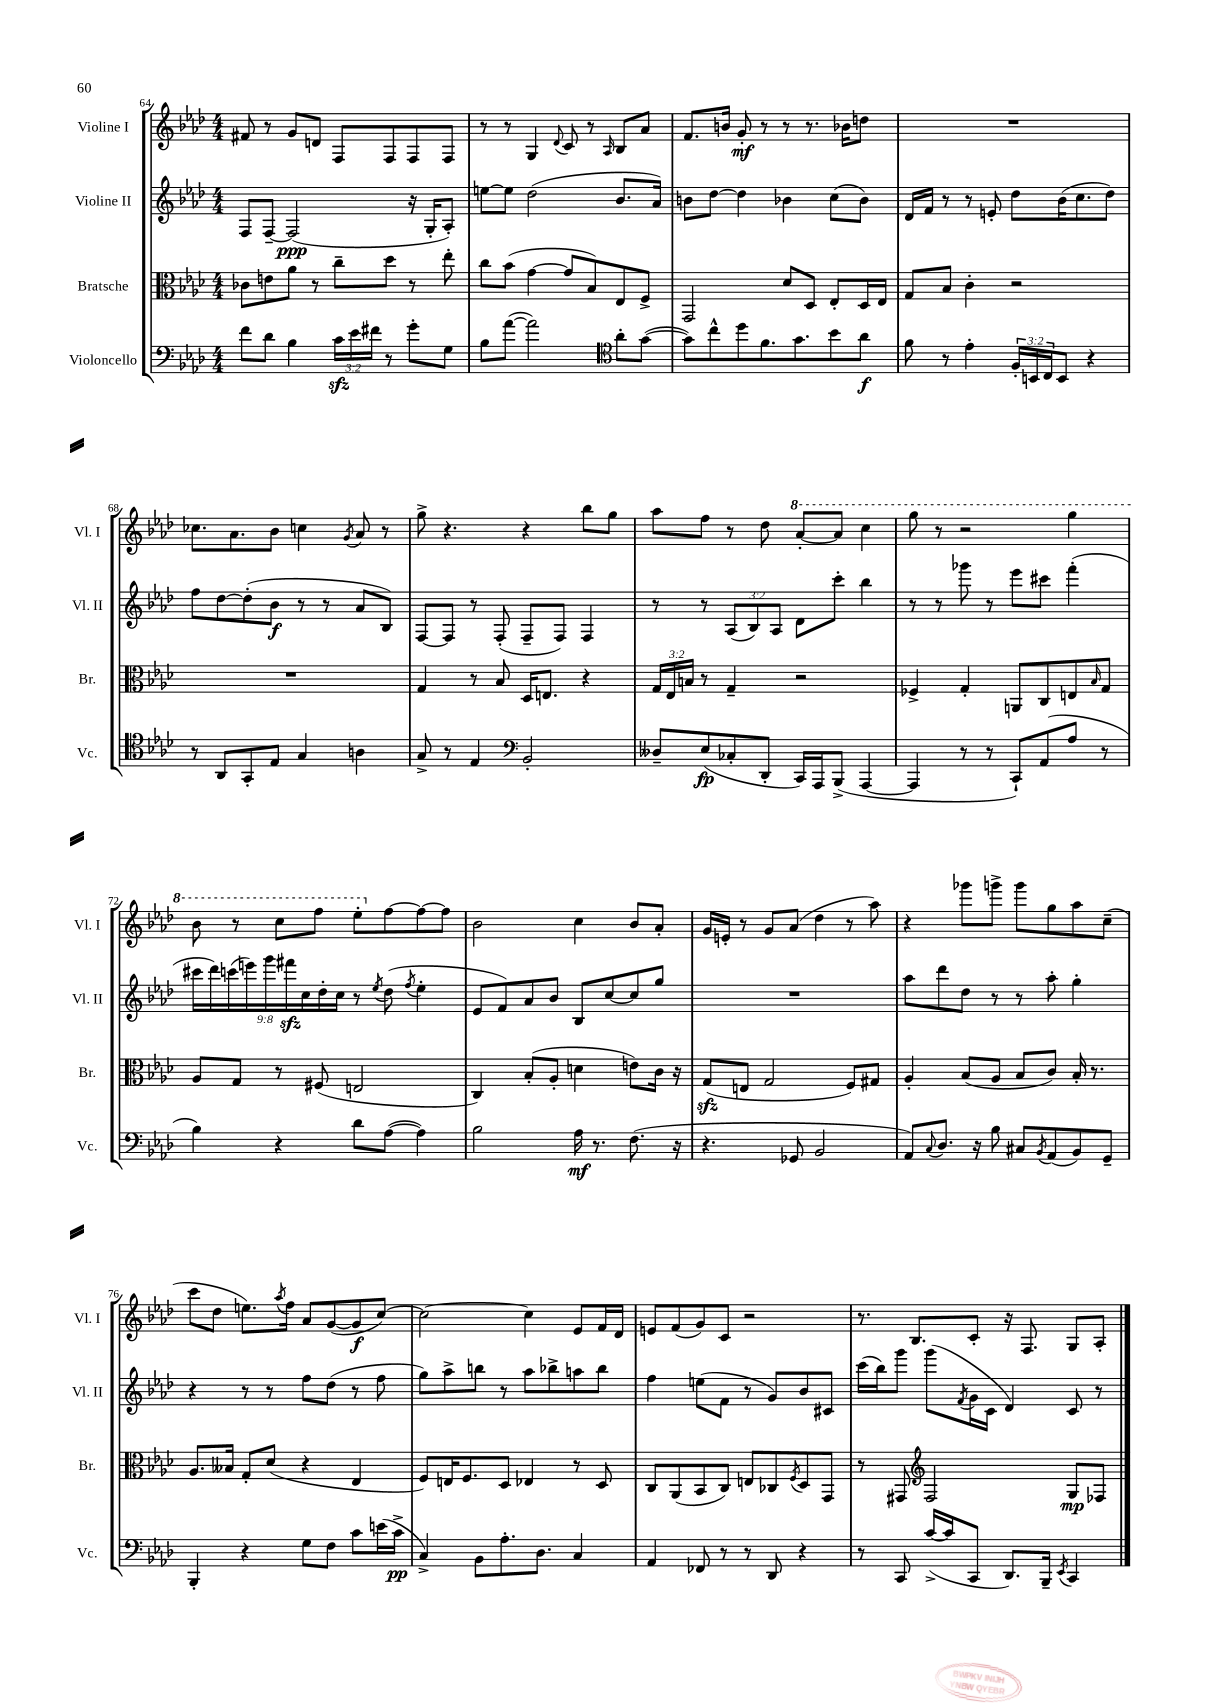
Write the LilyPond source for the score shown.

<<
\new StaffGroup <<
\new Staff = "s0" \with { instrumentName = "Violine I" shortInstrumentName = "Vl. I" } {
    \clef treble \key aes \major \numericTimeSignature \time 4/4
    fis'8 r8 g'8 d'8 f8 f8 f8 f8 |
    r8 r8 g4 \appoggiatura { des'8 } c'8 r8 \grace { aes16 } bes8 aes'8 |
    f'8. b'16 g'8-.\mf r8 r8 r8. bes'16 d''8 |
    R1 |
    ces''8. aes'8. bes'8 c''4 \acciaccatura { g'8 } aes'8 r8 |
    g''8-> r4. r4 bes''8 g''8 |
    aes''8 f''8 r8 des''8 \ottava #1 aes''8~-. aes''8 c'''4 |
    g'''8 r8 r2 g'''4 |
    bes''8 r8 c'''8 f'''8 ees'''8-. \ottava #0 f''8~ f''8~ f''8 |
    bes'2 c''4 bes'8 aes'8-. |
    g'16 e'16-. r8 g'8 aes'8( des''4 r8 aes''8) |
    r4 ges'''8 g'''8-> g'''8 g''8 aes''8 c''8--( |
    c'''8 des''8 e''8.) \acciaccatura { aes''8 } f''16 aes'8 g'8~( g'8\f c''8~) |
    c''2~ c''4 ees'8 f'16 des'16 |
    e'8 f'8( g'8) c'8 r2 |
    r8. bes8. c'8-. r16 f8. g8 aes8-. \bar "|." |
}
\new Staff = "s1" \with { instrumentName = "Violine II" shortInstrumentName = "Vl. II" } {
    \clef treble \key aes \major \numericTimeSignature \time 4/4 \override Staff.TupletNumber.text = #tuplet-number::calc-fraction-text
    f8 f8~-- f2\ppp( r16 g16-. aes8-.) |
    e''8~ e''8 des''2( bes'8. aes'16) |
    b'8 des''8~ des''4 bes'4 c''8( bes'8) |
    des'16 f'16 r8 r8 e'8-. des''8 bes'16( c''8. des''8) |
    f''8 des''8~ des''8-.( bes'8\f r8 r8 aes'8 bes8) |
    f8~ f8 r8 f8-.( f8-- f8) f4 |
    r8 r8 \tuplet 3/2 { aes8( bes8) aes8 } des'8 c'''8-. bes''4 |
    r8 r8 ges'''8 r8 ees'''8 cis'''8 f'''4-.( |
    \tuplet 9/8 { cis'''16 des'''16) c'''16( e'''16) g'''16 fis'''16\sfz c''16 des''16-. c''16 } r8 \acciaccatura { ees''8 } des''8( \acciaccatura { f''8 } ees''4-. |
    ees'8 f'8) aes'8 bes'8 bes8 c''8~ c''8 g''8 |
    R1 |
    aes''8 des'''8 des''8 r8 r8 aes''8-. g''4-. |
    r4 r8 r8 f''8 des''8( r8 f''8 |
    g''8) aes''8-> b''8 r8 aes''8 bes''8-> a''8 bes''8 |
    f''4 e''8( f'8 r8 g'8) bes'8 cis'8 |
    c'''16( bes''16) g'''8 g'''8( \acciaccatura { f'8 } g'16 c'16 des'4) c'8 r8 \bar "|." |
}
\new Staff = "s2" \with { instrumentName = "Bratsche" shortInstrumentName = "Br." } {
    \clef alto \key aes \major \numericTimeSignature \time 4/4 \override Staff.TupletNumber.text = #tuplet-number::calc-fraction-text
    ces'8 e'8 aes'8 r8 c''8-- des''8 r8 ees''8-. |
    c''8 bes'8( g'4~ g'8 bes8) ees8 f8-> |
    g,2 des'8 des8 ees8-. des16 ees16 |
    g8 bes8 c'4-. r2 |
    R1 |
    g4 r8 bes8 des16 e8. r4 |
    \tuplet 3/2 { g16 ees16 b16 } r8 g4-- r2 |
    fes4-> g4-. a,8 c8 e8 \grace { bes16 } g8 |
    aes8 g8 r8 fis8( e2 |
    c4) bes8-.( aes8-. d'4 e'8) c'16 r16 |
    g8\sfz( e8 g2 f8) gis8 |
    aes4-. bes8( aes8 bes8 c'8) bes16-. r8. |
    aes8. beses16 g8-. des'8( r4 ees4 |
    f8) e16 f8. des8 ees4 r8 des8 |
    c8 aes,8( bes,8 c8) e8 ces8 \acciaccatura { f8 } des8 g,8 |
    r8 gis,8 \clef treble f2 g8\mp fes8 \bar "|." |
}
\new Staff = "s3" \with { instrumentName = "Violoncello" shortInstrumentName = "Vc." } {
    \clef bass \key aes \major \numericTimeSignature \time 4/4 \override Staff.TupletNumber.text = #tuplet-number::calc-fraction-text
    f'8 des'8 bes4 \tuplet 3/2 { c'16\sfz ees'16 fis'16 } r8 g'8-. g8 |
    bes8 aes'8~( aes'2) \clef tenor aes'8-. g'8~( |
    g'8) c''8-^ des''8 f'8. g'8. bes'8 aes'8\f |
    f'8 r8 ees'4-. \tuplet 3/2 { f16-. b,16 c16 } b,8 r4 |
    r8 aes,8 g,8-. ees8 g4 a4 |
    g8-> r8 ees4 \clef bass bes,2-. |
    deses8-- ees8\fp( ces8-. des,8-. c,16) aes,,16 bes,,8->( aes,,4~ |
    aes,,4 r8 r8 c,8-!) aes,8( aes8 r8 |
    bes4) r4 des'8 aes8~( aes4) |
    bes2 aes16\mf r8. f8.( r16 |
    r4. ges,8 bes,2 |
    aes,8) \appoggiatura { c8 } des8. r16 bes8 cis8 \acciaccatura { bes,8 } aes,8( bes,8) g,8-- |
    bes,,4-. r4 g8 f8 c'8 e'16( c'16->\pp |
    c4->) bes,8 aes8.-. des8. c4 |
    aes,4 fes,8 r8 r8 des,8 r4 |
    r8 c,8 c'16~->( c'16 c,8 des,8.) bes,,16-- \acciaccatura { ees,8 } c,4 \bar "|." |
}
>>
>>
\layout { \context { \Score currentBarNumber = #64 } }
